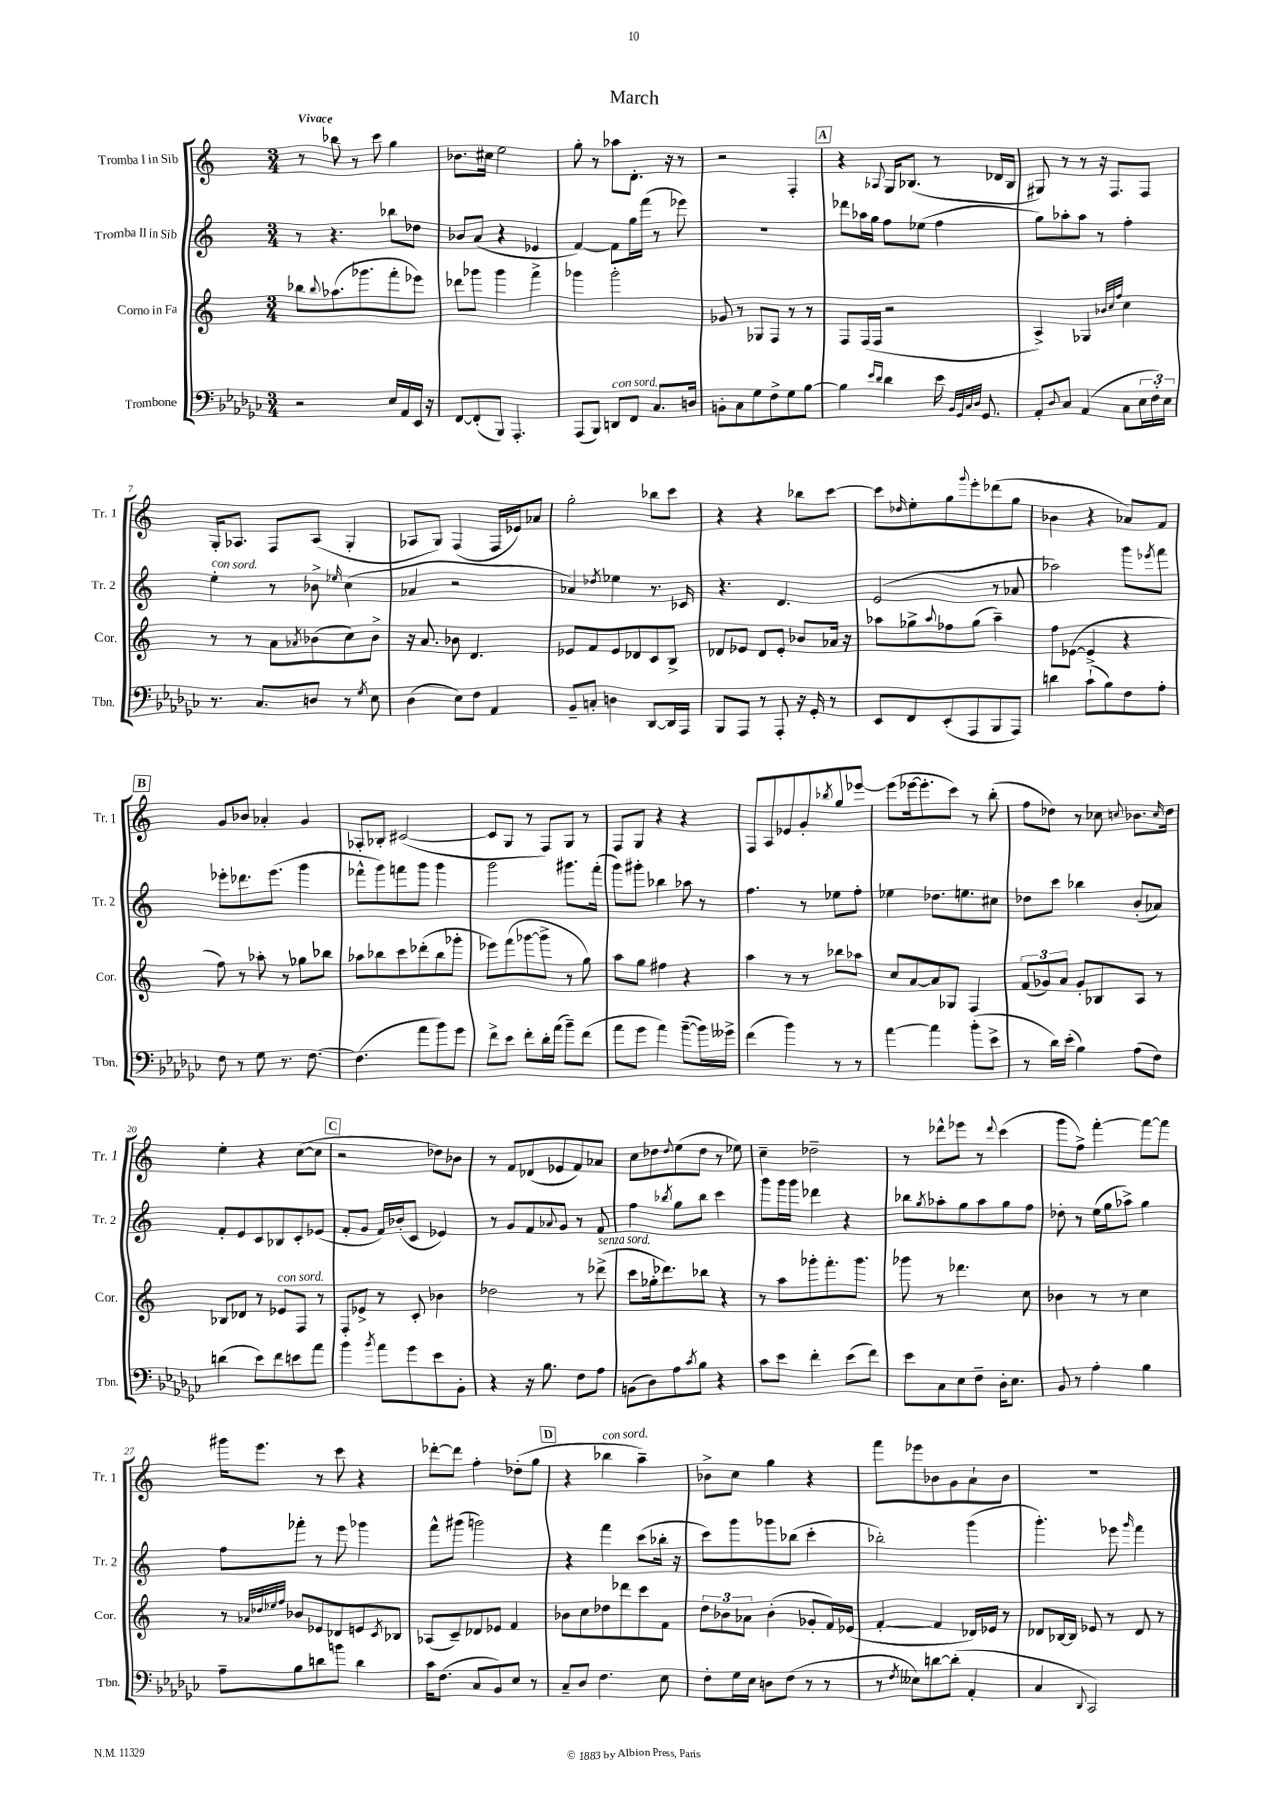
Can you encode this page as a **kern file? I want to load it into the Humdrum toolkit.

**kern	**kern	**kern	**kern
*staff4	*staff3	*staff2	*staff1
*clefF4	*clefG2	*clefG2	*clefG2
*k[b-e-a-d-g-c-]	*k[]	*k[]	*k[]
*M3/4	*M3/4	*M3/4	*M3/4
2r	8bb-	8r	8r
.	8qqbb-	.	.
.	(8.aa-	4.r	8bb-
.	.	.	8r
.	8.ggg-	.	.
.	.	.	8ccc
16E-	8fff'	8bb-	4gg
16AA-	.	.	.
16EE-	8eee-)	8dd-	.
16r	.	.	.
=	=	=	=
[8FF	8ddd-	8b-	8.b-
(8FF']	8ggg-	(8a	.
.	.	.	16cc#
8BBB-)	4ggg-	4r	2ee
4.AAA-'	.	.	.
.	4fff^	4e-	.
=	=	=	=
(8AAA-	4ggg-	[4f)	8gg'
8BBB-)	.	.	8r
8DD	2ggg-'	8f]	8aa-
8FF	.	16gg	8.d'
.	.	(16fff	.
8.C-	.	8r	.
.	.	.	16r
.	.	8eee-)	8r
16D	.	.	.
=	=	=	=
8BB'	8g-	2.r	2r
8C-	8r	.	.
8G-	8G-	.	.
8F^	8F	.	.
8G-	8r	.	4F'
[8B-	8r	.	.
=	=	=	=
4B-]	8F	8ddd-	4r
.	(16F	16aa-	.
.	16F	16gg	.
16qqe-	.	.	.
16qqd-	.	.	8qqA-
4d-	2r	8ff	16G
.	.	.	(8.B-
.	.	(8ee-	.
16e-	.	4ff	8r
32qqBB-	.	.	.
32qqGG-	.	.	.
32qqC-	.	.	.
32qqD-	.	.	.
8.GG-	.	.	.
.	.	.	16d-
.	.	.	16B-
=	=	=	=
8AA-'	4A^)	8gg)	8G#)
8qqD-	.	.	.
8C-	.	8aa-'	8r
(4AA-	4G-	8aa-	8r
.	.	8r	16r
.	.	.	8.F
.	32qqb-	.	.
.	32qqcc	.	.
.	32qqff	.	.
8C-	4cc	4ff'	.
24E-	.	.	8F
24F')	.	.	.
24E-	.	.	.
=	=	=	=
8.r	8r	4ee'	16G'
.	.	.	8.A-
.	8r	.	.
8.C-	.	.	.
.	8a	8r	8F
.	8qa-	.	.
8D	(8b-	8b-^	(8A-
.	.	16qqee-	.
8r	8cc)	(4cc	4G'
8qG-	.	.	.
8E-	8b-^	.	.
=	=	=	=
(4D-	16r	4a-	8A-
.	8.a	.	.
.	.	.	8G)
8E-)	8b-	2r	(4F
8F	4.d	.	.
4AA-	.	.	16F
.	.	.	16e-)
.	.	.	8a-
=	=	=	=
8BB-~	8e-	4a-)	2gg'
8C'	8f	.	.
.	.	8qdd-	.
4D	8e-	4ee-	.
.	8d-	.	.
[8DD-	8c	8.r	8bb-
16DD-]	8B^	.	8ccc
16AAA-	.	16c-	.
=	=	=	=
8BBB-	8d-	4.r	4r
8AAA-	8e-	.	.
8r	8d-	.	4r
8AAA-'	8e-'	4.d	.
16r	8b-	.	8bb-
16GG-'	.	.	.
8r	16a-	.	[8ccc
.	16r	.	.
=	=	=	=
8EE-	8aa-	(2e	8ccc]
.	.	.	16qqdd-
8FF	8gg-^	.	8ee'
.	8qqaa-	.	.
(8EE-'	8ff-	.	8gg
.	.	.	8qqggg
8AAA-	(8gg-	.	8eee'
8BBB-	4aa-~)	8r	(8ddd-
8AAA-)	.	8a-	8gg
=	=	=	=
4d	8ff	2aa-)	4b-
.	([8e-	.	.
(8c-`	4e-^]	.	4r
8B-)	.	.	.
8F	4r	8ggg	8a-)
.	.	8qeee-	.
8A-'	.	8fff	8f
=	=	=	=
8F	8ff)	8eee-'	8g
8r	8r	8.ddd-	8b-
8G-	8aa-'	.	4a-'
.	.	(8.eee-	.
8.r	8r	.	.
.	8gg-	4ggg	4g
[8.F	.	.	.
.	8bb-	.	.
=	=	=	=
(4.F]	8aa-	8fff-^^	8A-'
.	8bb-	8ggg)	8B-'
.	8ccc	8fff	([2c#
8a-	(8ddd-'	8ggg	.
8b-)	8bb-	4ggg	.
8g-	8ggg-'	.	.
=	=	=	=
8f^	8eee-)	2ggg	8c#]
8e-	(8fff	.	8G
8f'	[8ggg-	.	8r
16d-'	8ggg-^]	.	8F)
(16a-	.	.	.
8b-~)	8r	8.ggg#	8G
(8f	8gg)	.	8r
.	.	(16fff'	.
=	=	=	=
8a-	8aa	8ggg)	8F
8g-	8gg	8ggg#'	8G
4a-)	4ff#	4bb-	4r
([8b-~	4r	8aa-	4r
16b-])	.	8r	.
16g--^	.	.	.
=	=	=	=
(4f	4aa	4.ff	8F
.	.	.	8A
4b-)	8r	.	8e-
.	8r	8r	8g'
.	.	.	8qbb-
8r	8bb-	8ee-	8gg
8r	8aa-	8ff'	[8eee-
=	=	=	=
[4a-	8cc	4ee-	(8eee-]
.	[8a	.	[16eee-
.	.	.	8.eee-']
4a-]	8a]	8.dd-	.
.	8G-	.	8ccc)
.	.	8.ee	.
(8b-'	4F	.	8r
8e-^	.	8cc#	(8bb'
=	=	=	=
8r	(12f	8dd-	8ff
.	12g-)	.	.
16d-)	.	8ccc	8dd-)
.	12a	.	.
(16e-'	.	.	.
4B-)	8g-'	4bb-	8r
.	8B-	.	8cc-
.	.	.	8qqcc
(8A-	8A	(8b'	8.b-
8F)	8r	8a-)	.
.	.	.	16qqcc
.	.	.	16dd-
=	=	=	=
(4d	8B-	8f'	4ee'
.	8d-	8e	.
8e-)	8r	8c	4r
8f	8e-	8B-	.
8e	8F	8c'	([8cc
8a-	8r	(8e-	8cc]
=	=	=	=
4b-	8F'	8f'	2r
.	8e-^	8g	.
8qb-	.	.	.
8a-	8r	16f)	.
.	.	(16b-'	.
8g-	8c'	8c	.
8e-	4b-	4e-)	8dd-)
8BB-'	.	.	8b-
=	=	=	=
4r	2dd-	8r	8r
.	.	8g	8f
16r	.	8f	(8d-
8.B-	.	.	.
.	.	8qqa-	.
.	.	8g	8e-
8F	8r	8r	8f)
8A-	(8ddd-^	8f	8a-
=	=	=	=
(8BB	8ccc	4ff	8cc
8D-)	16gg-'	.	8dd-
.	8.ddd-)	.	.
.	.	8qbb-	8qqdd-
8A-	.	8gg	(8ee
8qc-	.	.	.
8B-	8bb-	8bb-	8dd-
4r	4r	4ccc	8r
.	.	.	8ee-)
=	=	=	=
8c-	8r	8ggg	4cc~
8e-	8aa	16ggg	.
.	.	16ggg	.
4f'	8ggg-'	4ddd-	2dd-~
.	8.fff'	.	.
(8e-	.	4r	.
.	8.ggg-	.	.
8f)	.	.	.
=	=	=	=
8e-	8ggg-	8bb-	8r
.	.	8qgg	.
8C-	8r	8aa-'	8ddd-^^
8E-	4.ddd-	8gg	8eee-
8F~	.	8aa-	8r
.	.	.	8qqddd-
16D-'	.	8gg	(4ccc
8.E-	.	.	.
.	8cc	8ff	.
=	=	=	=
8BB-	4b-	8dd-'	8ggg
8r	.	8r	8ff^)
4A-'	8r	(16ee	[4fff'
.	.	16gg	.
.	8r	8aa-^)	.
4B-	4cc	4gg	8fff_
.	.	.	8fff]
=	=	=	=
8A-~	8r	8ff	16ggg#
.	.	.	8.eee
.	32qqa-	.	.
.	32qqdd-	.	.
.	32qqee-	.	.
.	32qqff	.	.
8B-	8b-	8fff-'	.
8d	8e-	8r	8r
8b	8d-	8eee	8ccc
4d	8e	4ggg-	4r
.	8qc	.	.
.	8B-	.	.
=	=	=	=
16c-	(8A-	8fff^^	[8ddd-'
(8.F	.	.	.
.	8c~)	(8ggg#	8ddd-]
8C-	8d-	2ggg)	4ff'
8BB-)	8e-	.	.
8E-	4f	.	(8dd-'
8r	.	.	8gg
=	=	=	=
8C-~	8b-	4r	4r
8D-	8cc	.	.
4.F	8dd-	4fff	4bb-
.	8ddd-	.	.
.	8ccc	(8ccc	4aa~)
8E-	8f	16bb-'	.
.	.	16r	.
=	=	=	=
8F'	12dd	8ccc)	8b-^
.	12b-	.	.
16G-	.	8ggg	8cc
.	12a-	.	.
16E-	.	.	.
8D	(4b-'	8ggg-	4gg
(8F	.	(8bb-	.
8r	8g-'	4ccc'	4r
8r	16f)	.	.
.	(16e-	.	.
=	=	=	=
8r	[4f'	2bb-')	8fff
8qF	.	.	.
8E--)	.	.	8eee-
[8d	4f]	.	8b-
(8d']	.	.	8g
4AA-'	16d-)	(4ggg	8a`
.	16e-	.	.
.	8r	.	8b-
=	=	=	=
4C-	8d-	4.ggg')	2.r
.	[16B-	.	.
.	16B-]	.	.
8qqDD-	.	.	.
2CC-)	8e-	.	.
.	8r	8eee-	.
.	.	16qqggg	.
.	8d-	4fff	.
.	8r	.	.
==	==	==	==
*-	*-	*-	*-
